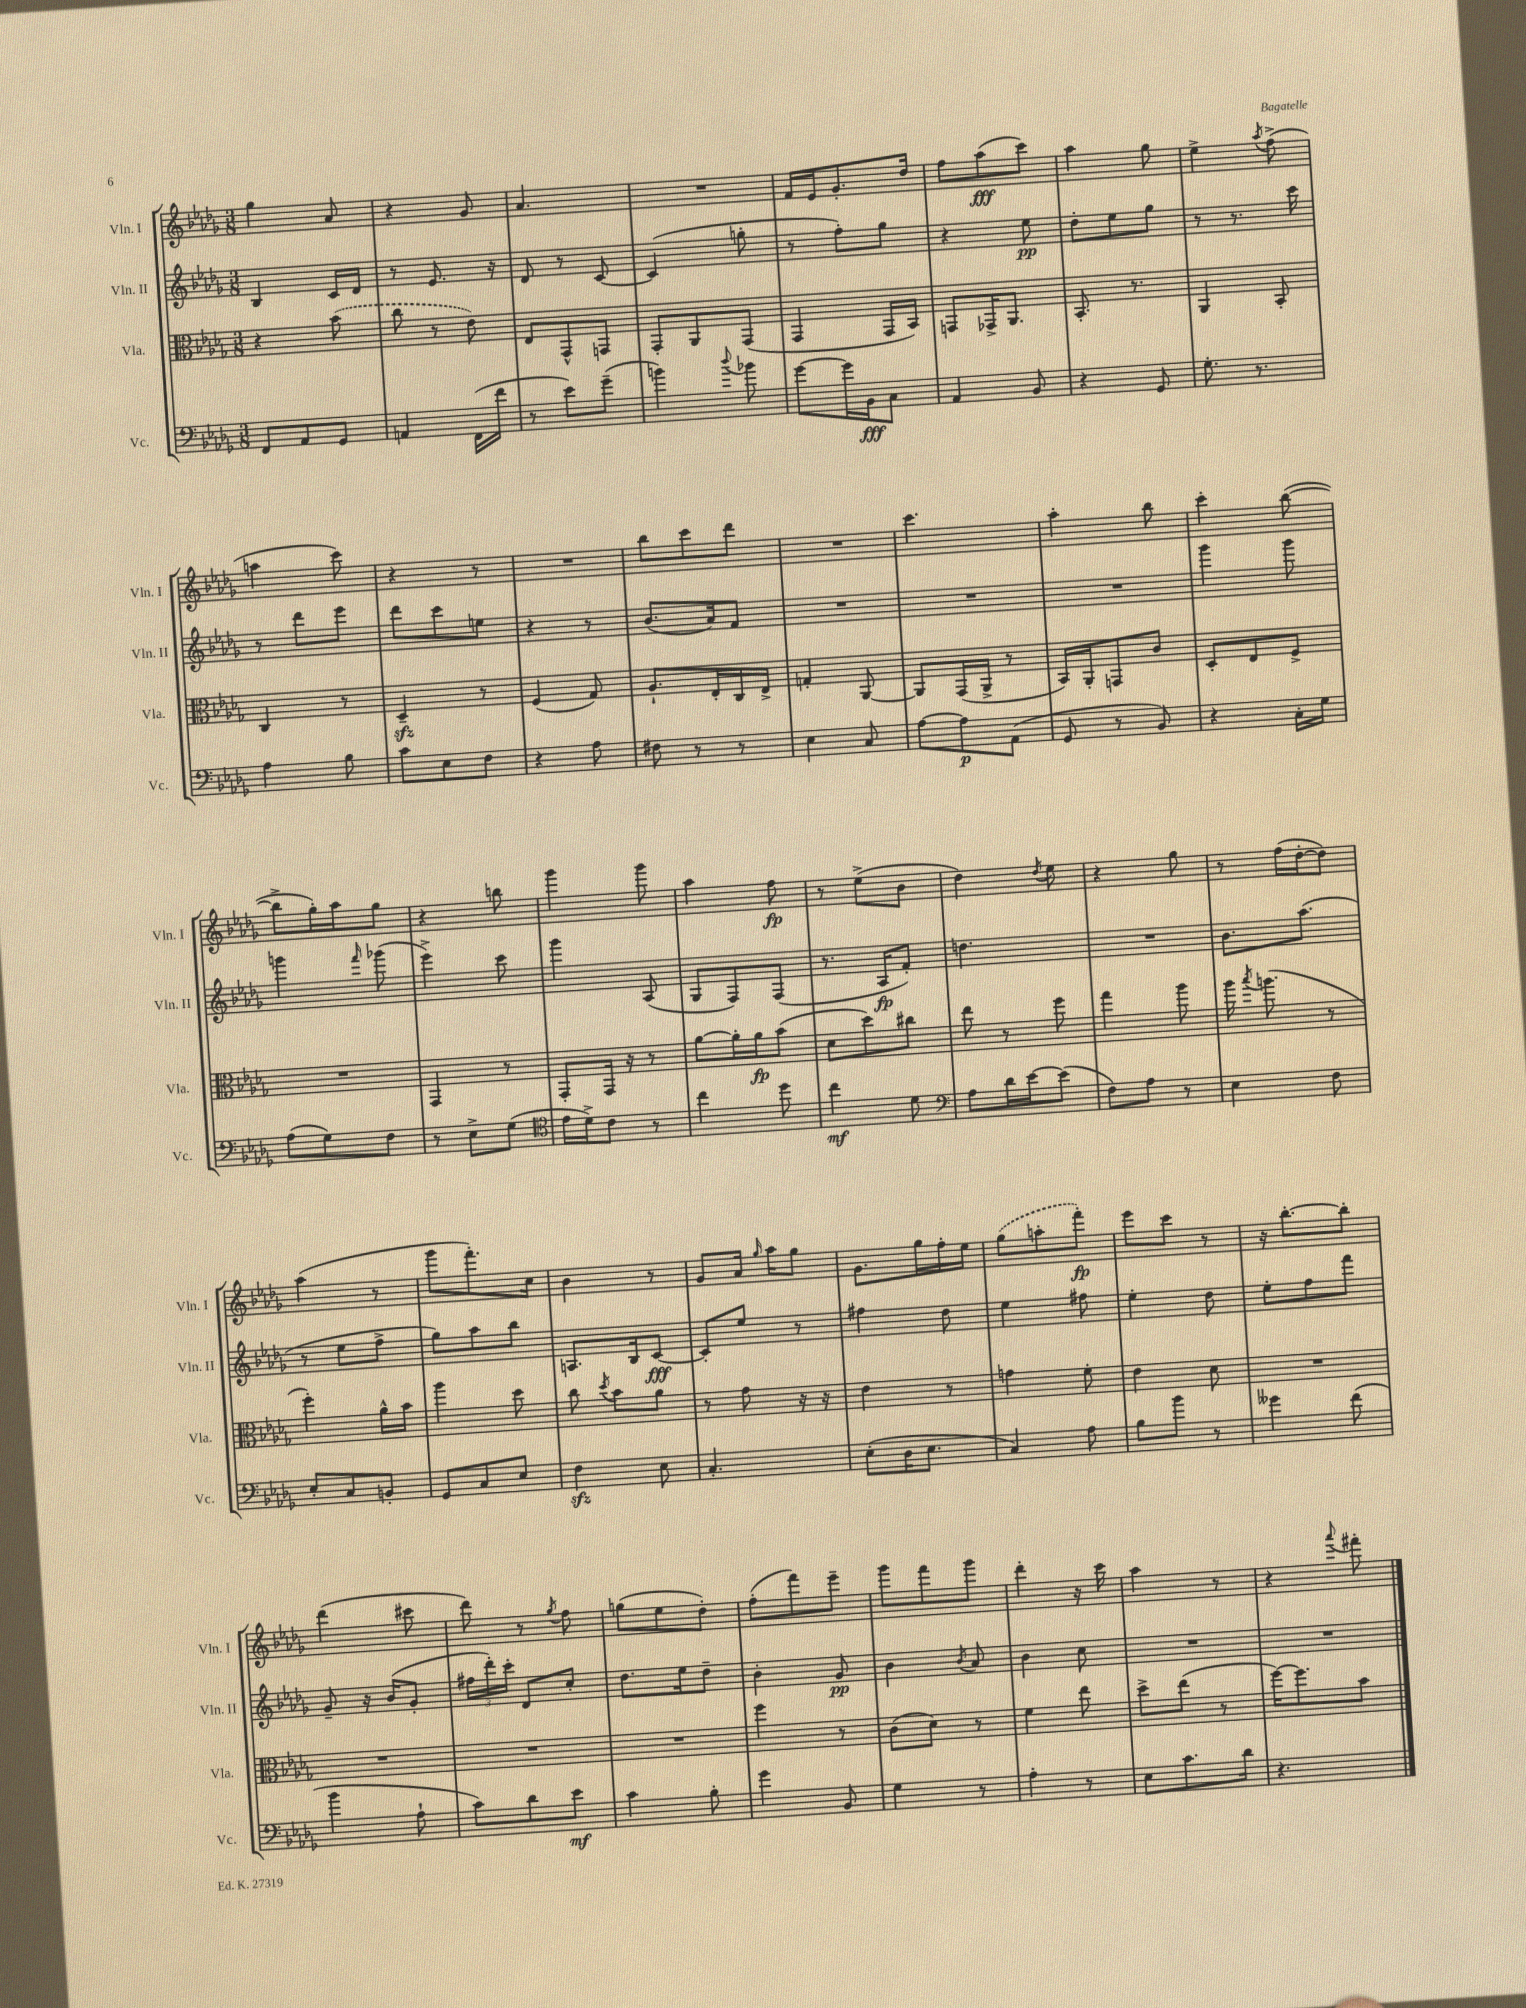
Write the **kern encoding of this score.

**kern	**dynam	**kern	**dynam	**kern	**dynam	**kern	**dynam
*part4	*part4	*part3	*part3	*part2	*part2	*part1	*part1
*staff4	*staff4	*staff3	*staff3	*staff2	*staff2	*staff1	*staff1
*I"Vc.	*	*I"Vla.	*	*I"Vln. II	*	*I"Vln. I	*
*I'Vc.	*	*I'Vla.	*	*I'Vln. II	*	*I'Vln. I	*
*clefF4	*	*clefC3	*	*clefG2	*	*clefG2	*
*k[b-e-a-d-g-]	*	*k[b-e-a-d-g-]	*	*k[b-e-a-d-g-]	*	*k[b-e-a-d-g-]	*
*M3/8	*	*M3/8	*	*M3/8	*	*M3/8	*
=17	=17	=17	=17	=17	=17	=17	=17
8FF/L	.	4r	.	4B-/	.	4gg-\	.
8AA-/	.	.	.	.	.	.	.
8GG-/J	.	(8b-\	.	16c/LL	.	8a-/	.
.	.	.	.	16d-/JJ	.	.	.
=18	=18	=18	=18	=18	=18	=18	=18
4AAn/	.	8cc\	.	8r	.	4r	.
.	.	8r	.	8.e-/	.	.	.
(16FF\LL	.	8e-\)	.	.	.	8g-/	.
16f\JJ	.	.	.	16r	.	.	.
=19	=19	=19	=19	=19	=19	=19	=19
8r	.	8E-/L	.	8d-/	.	4.a-/	.
8e-\L)	.	8GG-^^/	.	8r	.	.	.
(8g-~\J	.	8GGn/J	.	[8c/	.	.	.
=20	=20	=20	=20	=20	=20	=20	=20
4bn\)	.	8GG-'/L	.	(4c/]	.	4.r	.
.	.	8AA-/	.	.	.	.	.
8qqdd-/	.	.	.	.	.	.	.
8b-X\	.	(8GG-/J	.	8ggn'\	.	.	.
=21	=21	=21	=21	=21	=21	=21	=21
[8g-\L	.	4GG-/	.	8r	.	16f/LL	.
.	.	.	.	.	.	16e-/J	.
16g-\L]	.	.	.	8ff'\L)	.	8.g-'/	.
16BB-\J	fff	.	.	.	.	.	.
8C\J	.	16GG-/LL	.	8gg-\J	.	.	.
.	.	16BB-/JJ)	.	.	.	16dd-/Jk	.
=22	=22	=22	=22	=22	=22	=22	=22
4AA-/	.	8GGn/L	.	4r	.	8ff\L	.
.	.	16GG-X^/K	.	.	.	(8aa-\	fff
.	.	8.AA-/J	.	.	.	.	.
8BB-/	.	.	.	8ee-\	pp	8ccc\J)	.
=23	=23	=23	=23	=23	=23	=23	=23
4r	.	8.BB-'/	.	8dd-'\L	.	4aa-\	.
.	.	.	.	8ee-\	.	.	.
.	.	8.r	.	.	.	.	.
8GG-/	.	.	.	8gg-\J	.	8gg-\	.
=24	=24	=24	=24	=24	=24	=24	=24
8.G-'\	.	4AA-/	.	8r	.	4ee-^\	.
.	.	.	.	8.r	.	.	.
8.r	.	.	.	.	.	.	.
.	.	.	.	.	.	8qaa-/	.
.	.	8BB-'/	.	.	.	(8ff^\	.
.	.	.	.	16ccc\	.	.	.
!!LO:LB:g=z
=25	=25	=25	=25	=25	=25	=25	=25
4A-\	.	4C/	.	8r	.	4aan\	.
.	.	.	.	8ddd-\L	.	.	.
8B-\	.	8r	.	8eee-\J	.	8ccc\)	.
=26	=26	=26	=26	=26	=26	=26	=26
8c\L	.	4D-zz~/	.	8ddd-\L	.	4r	.
8E-\	.	.	.	8ccc\	.	.	.
8F\J	.	8r	.	8een\J	.	8r	.
=27	=27	=27	=27	=27	=27	=27	=27
4r	.	(4F/	.	4r	.	4.r	.
8A-\	.	8G-/)	.	8r	.	.	.
=28	=28	=28	=28	=28	=28	=28	=28
8F#X\	.	8.A-`/L	.	(8.b-/L	.	8bb-\L	.
8r	.	.	.	.	.	8ccc\	.
.	.	16E-'/L	.	16a-/k)	.	.	.
8r	.	16C/	.	8f/J	.	8ddd-\J	.
.	.	16E-^/JJ	.	.	.	.	.
=29	=29	=29	=29	=29	=29	=29	=29
4E-\	.	4Gn'/	.	4.r	.	4.r	.
8C/	.	[8AA-/	.	.	.	.	.
=30	=30	=30	=30	=30	=30	=30	=30
[8A-\L	.	8AA-/L]	.	4.r	.	4.ccc\	.
8A-\]	p	(16GG-/L	.	.	.	.	.
.	.	16AA-^/JJ	.	.	.	.	.
(8AA-\J	.	8r	.	.	.	.	.
=31	=31	=31	=31	=31	=31	=31	=31
8GG-/	.	16BB-/LL)	.	4.r	.	4aa-'\	.
.	.	16AA-'/J	.	.	.	.	.
8r	.	8GGn/	.	.	.	.	.
8BB-/)	.	8c/J	.	.	.	8bb-\	.
=32	=32	=32	=32	=32	=32	=32	=32
4r	.	8D-'/L	.	4ggg-\	.	4ccc'\	.
.	.	8E-/	.	.	.	.	.
16C'\LL	.	8F^/J	.	8ggg-\	.	([8bb-\	.
16G-\JJ	.	.	.	.	.	.	.
!!LO:LB:g=z
=33	=33	=33	=33	=33	=33	=33	=33
(8A-\L	.	4.r	.	4gggn\	.	8bb-^\L]	.
8G-\)	.	.	.	.	.	16gg-'\L)	.
.	.	.	.	.	.	16aa-\J	.
.	.	.	.	16qqfff/	.	.	.
8F\J	.	.	.	(8ggg-X\	.	8gg-\J	.
=34	=34	=34	=34	=34	=34	=34	=34
8r	.	4GG-/	.	4eee-^\)	.	4r	.
8E-^\L	.	.	.	.	.	.	.
(8G-\J	.	8r	.	8ccc\	.	8bbn\	.
=35	=35	=35	=35	=35	=35	=35	=35
*clefC4	*	*	*	*	*	*	*
16e-\LL	.	8GG-'/L	.	4ggg-\	.	4ggg-\	.
16d-^\J)	.	.	.	.	.	.	.
8c\J	.	16GG-/Jk	.	.	.	.	.
.	.	16r	.	.	.	.	.
8r	.	8r	.	(8A-/	.	8ggg-\	.
=36	=36	=36	=36	=36	=36	=36	=36
4cc\	.	[8a-\L	.	8G-/L	.	4aa-\	.
.	.	16a-'\L]	.	8F/)	.	.	.
.	.	16a-\J	fp	.	.	.	.
8dd-\	.	(8b-\J	.	(8F/J	.	8ff\	fp
=37	=37	=37	=37	=37	=37	=37	=37
4cc\	mf	8d-\L	.	8.r	.	8r	.
.	.	8dd-\)	.	.	.	(8ee-^\L	.
.	.	.	.	16A-/KL	fp	.	.
8d-\	.	8cc#X\J	.	8f'/J)	.	8b-\J	.
=38	=38	=38	=38	=38	=38	=38	=38
*clefF4	*	*	*	*	*	*	*
8A-\L	.	8ee-\	.	4.ddn\	.	4dd-\)	.
16d-\L	.	8r	.	.	.	.	.
[16e-\J	.	.	.	.	.	.	.
.	.	.	.	.	.	8qdd-/	.
(8e-\J]	.	8ff\	.	.	.	8ee-\	.
=39	=39	=39	=39	=39	=39	=39	=39
8F\L)	.	4gg-\	.	4.r	.	4r	.
8A-\J	.	.	.	.	.	.	.
8r	.	8aa-\	.	.	.	8gg-\	.
=40	=40	=40	=40	=40	=40	=40	=40
4E-\	.	16aa-\	.	8.b-\L	.	8r	.
.	.	8qbb-/	.	.	.	.	.
.	.	(8.aan\	.	.	.	.	.
.	.	.	.	.	.	(16ff\LL	.
.	.	.	.	(8.aa-\J	.	[16dd-'\J	.
8F\	.	8r	.	.	.	8dd-\J])	.
!!LO:LB:g=z
=41	=41	=41	=41	=41	=41	=41	=41
8E-'/L	.	4ff'\)	.	8r	.	(4aa-\	.
8C/	.	.	.	8ee-\L	.	.	.
8BBn'/J	.	16a-^^\LL	.	8ff^\J	.	8r	.
.	.	16b-\JJ	.	.	.	.	.
=42	=42	=42	=42	=42	=42	=42	=42
8GG-/L	.	4aa-\	.	8gg-\L)	.	8ggg-\L	.
8C/	.	.	.	8aa-\	.	8.fff'\)	.
8E-/J	.	8dd-\	.	8bb-\J	.	.	.
.	.	.	.	.	.	16cc\Jk	.
=43	=43	=43	=43	=43	=43	=43	=43
4Fzz\	.	8cc\	.	8.An/L	.	4b-\	.
.	.	8qdd-/	.	.	.	.	.
.	.	8b-\L	.	.	.	.	.
.	.	.	.	16B-/k	.	.	.
8E-\	.	8a-\J	.	[8c/J	fff	8r	.
=44	=44	=44	=44	=44	=44	=44	=44
4.C'/	.	8r	.	8c'/L]	.	8g-/L	.
.	.	8g-\	.	8ee-/J	.	16a-/Jk	.
.	.	.	.	.	.	16qqgg-/	.
.	.	.	.	.	.	16aa-\KL	.
.	.	16r	.	8r	.	8gg-\J	.
.	.	16r	.	.	.	.	.
=45	=45	=45	=45	=45	=45	=45	=45
(8E-'\L	.	4e-\	.	4ff#X\	.	8.g-\L	.
16D-\K	.	.	.	.	.	.	.
8.E-\J	.	.	.	.	.	16gg-\L	.
.	.	8r	.	8dd-\	.	16ff'\	.
.	.	.	.	.	.	16ee-\JJ	.
=46	=46	=46	=46	=46	=46	=46	=46
4C/)	.	4gn\	.	4ee-\	.	(8gg-\L	.
.	.	.	.	.	.	8aan'\	.
8A-\	.	8f'\	.	8ff#X\	.	8fff'\J)	fp
=47	=47	=47	=47	=47	=47	=47	=47
8B-\L	.	4e-\	.	4ee-'\	.	8eee-\L	.
8b-\J	.	.	.	.	.	8ccc\J	.
8r	.	8d-\	.	8dd-\	.	8r	.
=48	=48	=48	=48	=48	=48	=48	=48
4g--X\	.	4.r	.	8ee-'\L	.	16r	.
.	.	.	.	.	.	[8.bb-'\L	.
.	.	.	.	8ff\	.	.	.
(8f\	.	.	.	8fff\J	.	8bb-'\J]	.
!!LO:LB:g=z
=49	=49	=49	=49	=49	=49	=49	=49
4b-\	.	4.r	.	8g-~/	.	(4ddd-\	.
.	.	.	.	16r	.	.	.
.	.	.	.	(16b-/KL	.	.	.
8A-`\	.	.	.	8g-'/J	.	8ccc#X\	.
=50	=50	=50	=50	=50	=50	=50	=50
8c\L)	.	4.r	.	24ff#X\LL	.	8ddd-\)	.
.	.	.	.	24ddd-'\)	.	.	.
.	.	.	.	24ccc'\JJ	.	.	.
8d-\	.	.	.	8d-/L	.	8r	.
.	.	.	.	.	.	8qgg-/	.
8e-\J	mf	.	.	8cc'/J	.	8ff\	.
=51	=51	=51	=51	=51	=51	=51	=51
4c\	.	4.r	.	8.dd-\L	.	(8ggn\L	.
.	.	.	.	.	.	8ee-\	.
.	.	.	.	16ee-\k	.	.	.
8B-'\	.	.	.	8dd-~\J	.	8dd-'\J)	.
=52	=52	=52	=52	=52	=52	=52	=52
4g-\	.	4ff\	.	4b-'\	.	(8ff'\L	.
.	.	.	.	.	.	8fff\)	.
8BB-/	.	8r	.	8g-/	pp	8eee-~\J	.
=53	=53	=53	=53	=53	=53	=53	=53
4G-\	.	(8c\L	.	4b-\	.	8ggg-\L	.
.	.	8d-\J)	.	.	.	8fff\	.
.	.	.	.	8qb-/	.	.	.
8r	.	8r	.	8a-/	.	8ggg-\J	.
=54	=54	=54	=54	=54	=54	=54	=54
4A-'\	.	4f\	.	4b-\	.	4ddd-'\	.
8r	.	8ee-\	.	8cc\	.	16r	.
.	.	.	.	.	.	16ccc\	.
=55	=55	=55	=55	=55	=55	=55	=55
8E-\L	.	8dd-^\L	.	4.r	.	4aa-\	.
8.c\	.	(8ee-\J	.	.	.	.	.
.	.	8r	.	.	.	8r	.
16d-\Jk	.	.	.	.	.	.	.
=56	=56	=56	=56	=56	=56	=56	=56
4.r	.	[16ff\KL)	.	4.r	.	4r	.
.	.	8.ff\]	.	.	.	.	.
.	.	.	.	.	.	8qqaaa-/	.
.	.	8b-\J	.	.	.	8fff#X'\	.
==	==	==	==	==	==	==	==
*-	*-	*-	*-	*-	*-	*-	*-
